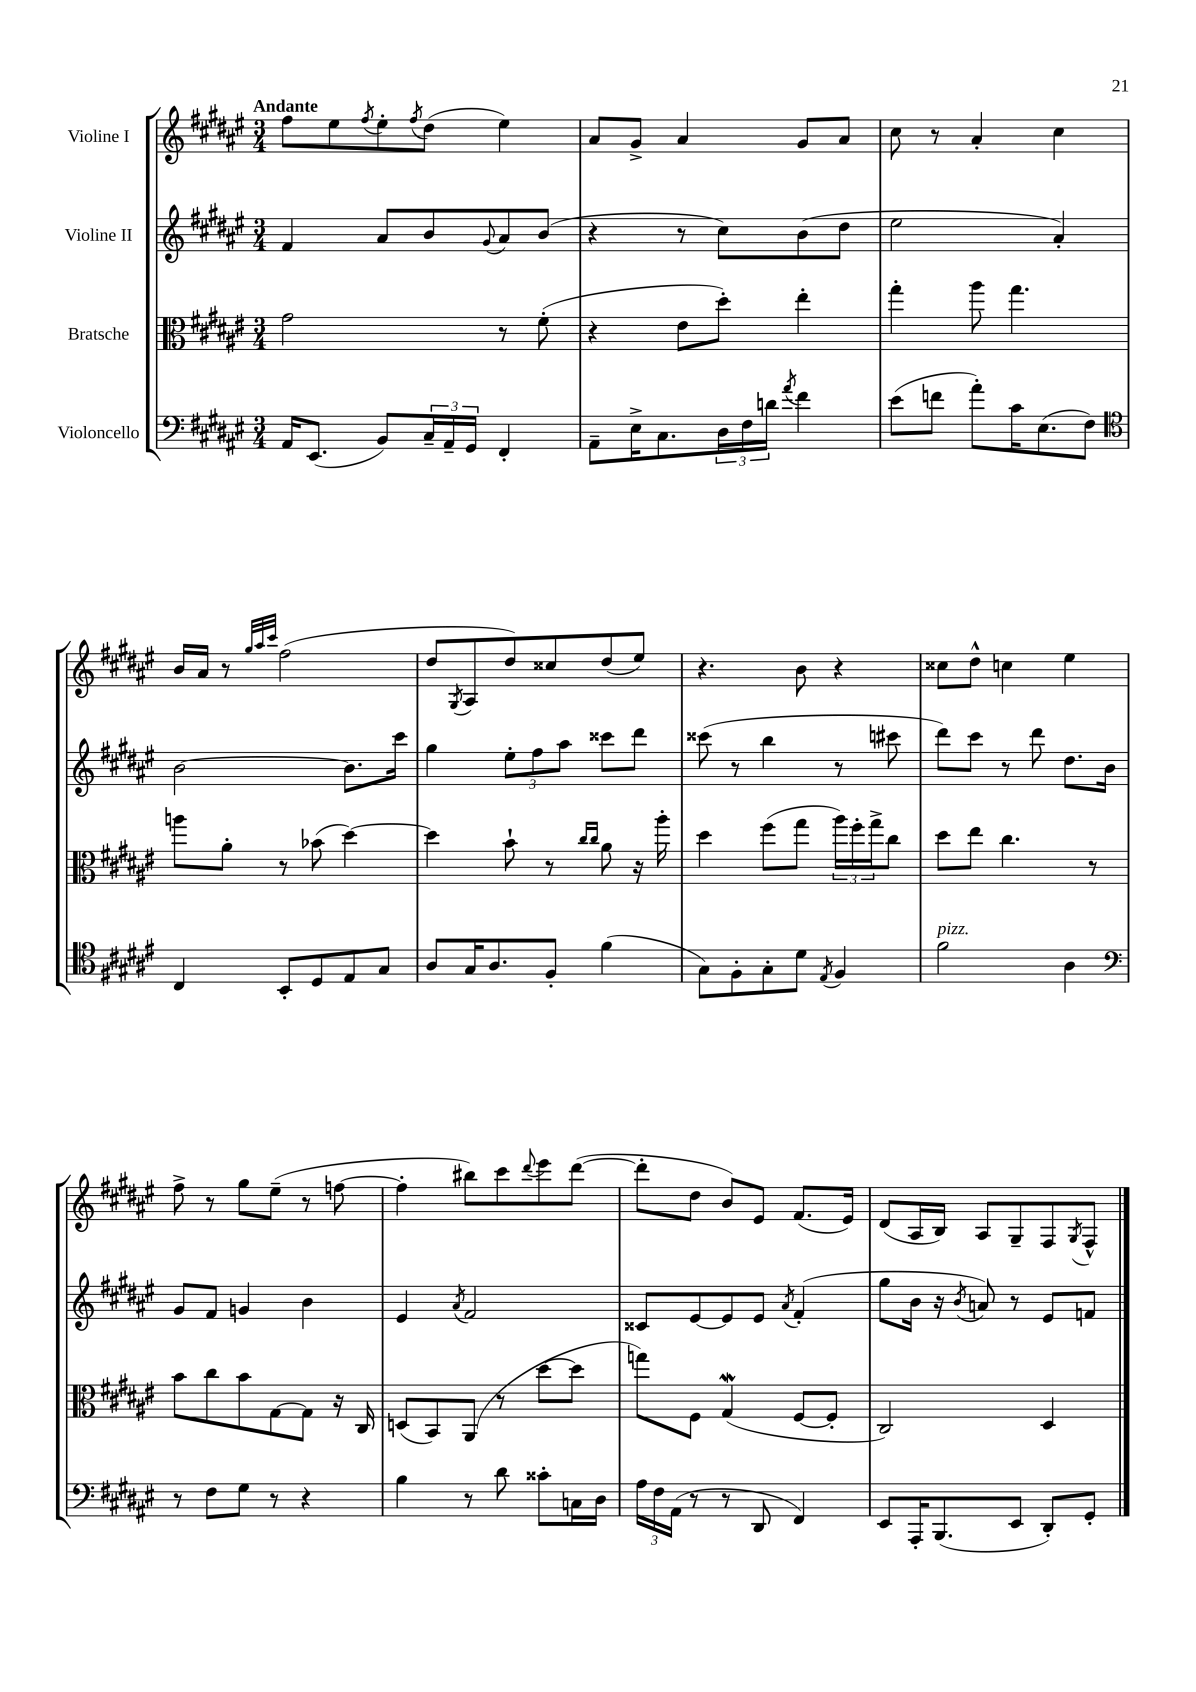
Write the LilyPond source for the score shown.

<<
\new StaffGroup <<
\new Staff = "s0" \with { instrumentName = "Violine I" } {
    \clef treble \key fis \major \numericTimeSignature \time 3/4 \tempo "Andante"
    fis''8 eis''8 \acciaccatura { fis''8 } eis''8-. \acciaccatura { fis''8 } dis''8( eis''4) |
    ais'8 gis'8-> ais'4 gis'8 ais'8 |
    cis''8 r8 ais'4-. cis''4 |
    b'16 ais'16 r8 \grace { gis''32 ais''32 cis'''32 } fis''2( |
    dis''8 \acciaccatura { gis8 } ais8 dis''8) cisis''8 dis''8( eis''8) |
    r4. b'8 r4 |
    cisis''8 dis''8-^ c''4 eis''4 |
    fis''8-> r8 gis''8 eis''8--( r8 f''8~ |
    f''4-. bis''8) cis'''8 \appoggiatura { dis'''8 } eis'''8 dis'''8~( |
    dis'''8-. dis''8 b'8) eis'8 fis'8.( eis'16) |
    dis'8( ais16 b16) ais8 gis8-- fis8 \acciaccatura { gis8 } fis8-^ \bar "|." |
}
\new Staff = "s1" \with { instrumentName = "Violine II" } {
    \clef treble \key fis \major \numericTimeSignature \time 3/4
    fis'4 ais'8 b'8 \appoggiatura { gis'8 } ais'8 b'8( |
    r4 r8 cis''8) b'8( dis''8 |
    eis''2 ais'4-.) |
    b'2~ b'8. cis'''16 |
    gis''4 \tuplet 3/2 { eis''8-. fis''8 ais''8 } cisis'''8 dis'''8 |
    cisis'''8( r8 b''4 r8 cis'''8 |
    dis'''8) cis'''8 r8 dis'''8 dis''8. b'16 |
    gis'8 fis'8 g'4 b'4 |
    eis'4 \acciaccatura { ais'8 } fis'2 |
    cisis'8 eis'8~ eis'8 eis'8 \acciaccatura { ais'8 } fis'4-.( |
    gis''8 b'16 r16 \acciaccatura { b'8 } a'8) r8 eis'8 f'8 \bar "|." |
}
\new Staff = "s2" \with { instrumentName = "Bratsche" } {
    \clef alto \key fis \major \numericTimeSignature \time 3/4
    gis'2 r8 fis'8-.( |
    r4 eis'8 dis''8-.) eis''4-. |
    gis''4-. ais''8 gis''4. |
    a''8 ais'8-. r8 bes'8( dis''4~) |
    dis''4 b'8-! r8 \grace { cis''16 cis''16 } ais'8 r16 ais''16-. |
    dis''4 fis''8( gis''8 \tuplet 3/2 { ais''16) fis''16-. gis''16-> } cis''8 |
    dis''8 eis''8 cis''4. r8 |
    b'8 cis''8 b'8 gis8~ gis8 r16 cis16 |
    d8( b,8) ais,8( r8 dis''8~ dis''8 |
    g''8) fis8 gis4\mordent( fis8~ fis8-. |
    cis2) dis4 \bar "|." |
}
\new Staff = "s3" \with { instrumentName = "Violoncello" } {
    \clef bass \key fis \major \numericTimeSignature \time 3/4
    ais,16 eis,8.( b,8) \tuplet 3/2 { cis16-- ais,16-- gis,16 } fis,4-. |
    ais,8-- eis16-> cis8. \tuplet 3/2 { dis16 fis16 d'16 } \acciaccatura { ais'8 } fis'4 |
    eis'8( f'8 ais'8-.) cis'16 eis8.( fis8) |
    \clef tenor cis4 b,8-. dis8 eis8 gis8 |
    ais8 gis16 ais8. fis8-. fis'4( |
    gis8) fis8-. gis8-. dis'8 \acciaccatura { eis8 } fis4 |
    fis'2^\markup { \italic "pizz." } ais4 |
    \clef bass r8 fis8 gis8 r8 r4 |
    b4 r8 dis'8 cisis'8-. c16 dis16 |
    \tuplet 3/2 { ais16 fis16 ais,16( } r8 r8 dis,8 fis,4) |
    eis,8 ais,,16-. b,,8.( eis,8 dis,8-.) gis,8-. \bar "|." |
}
>>
>>
\layout { \context { \Score \remove "Bar_number_engraver" } }
